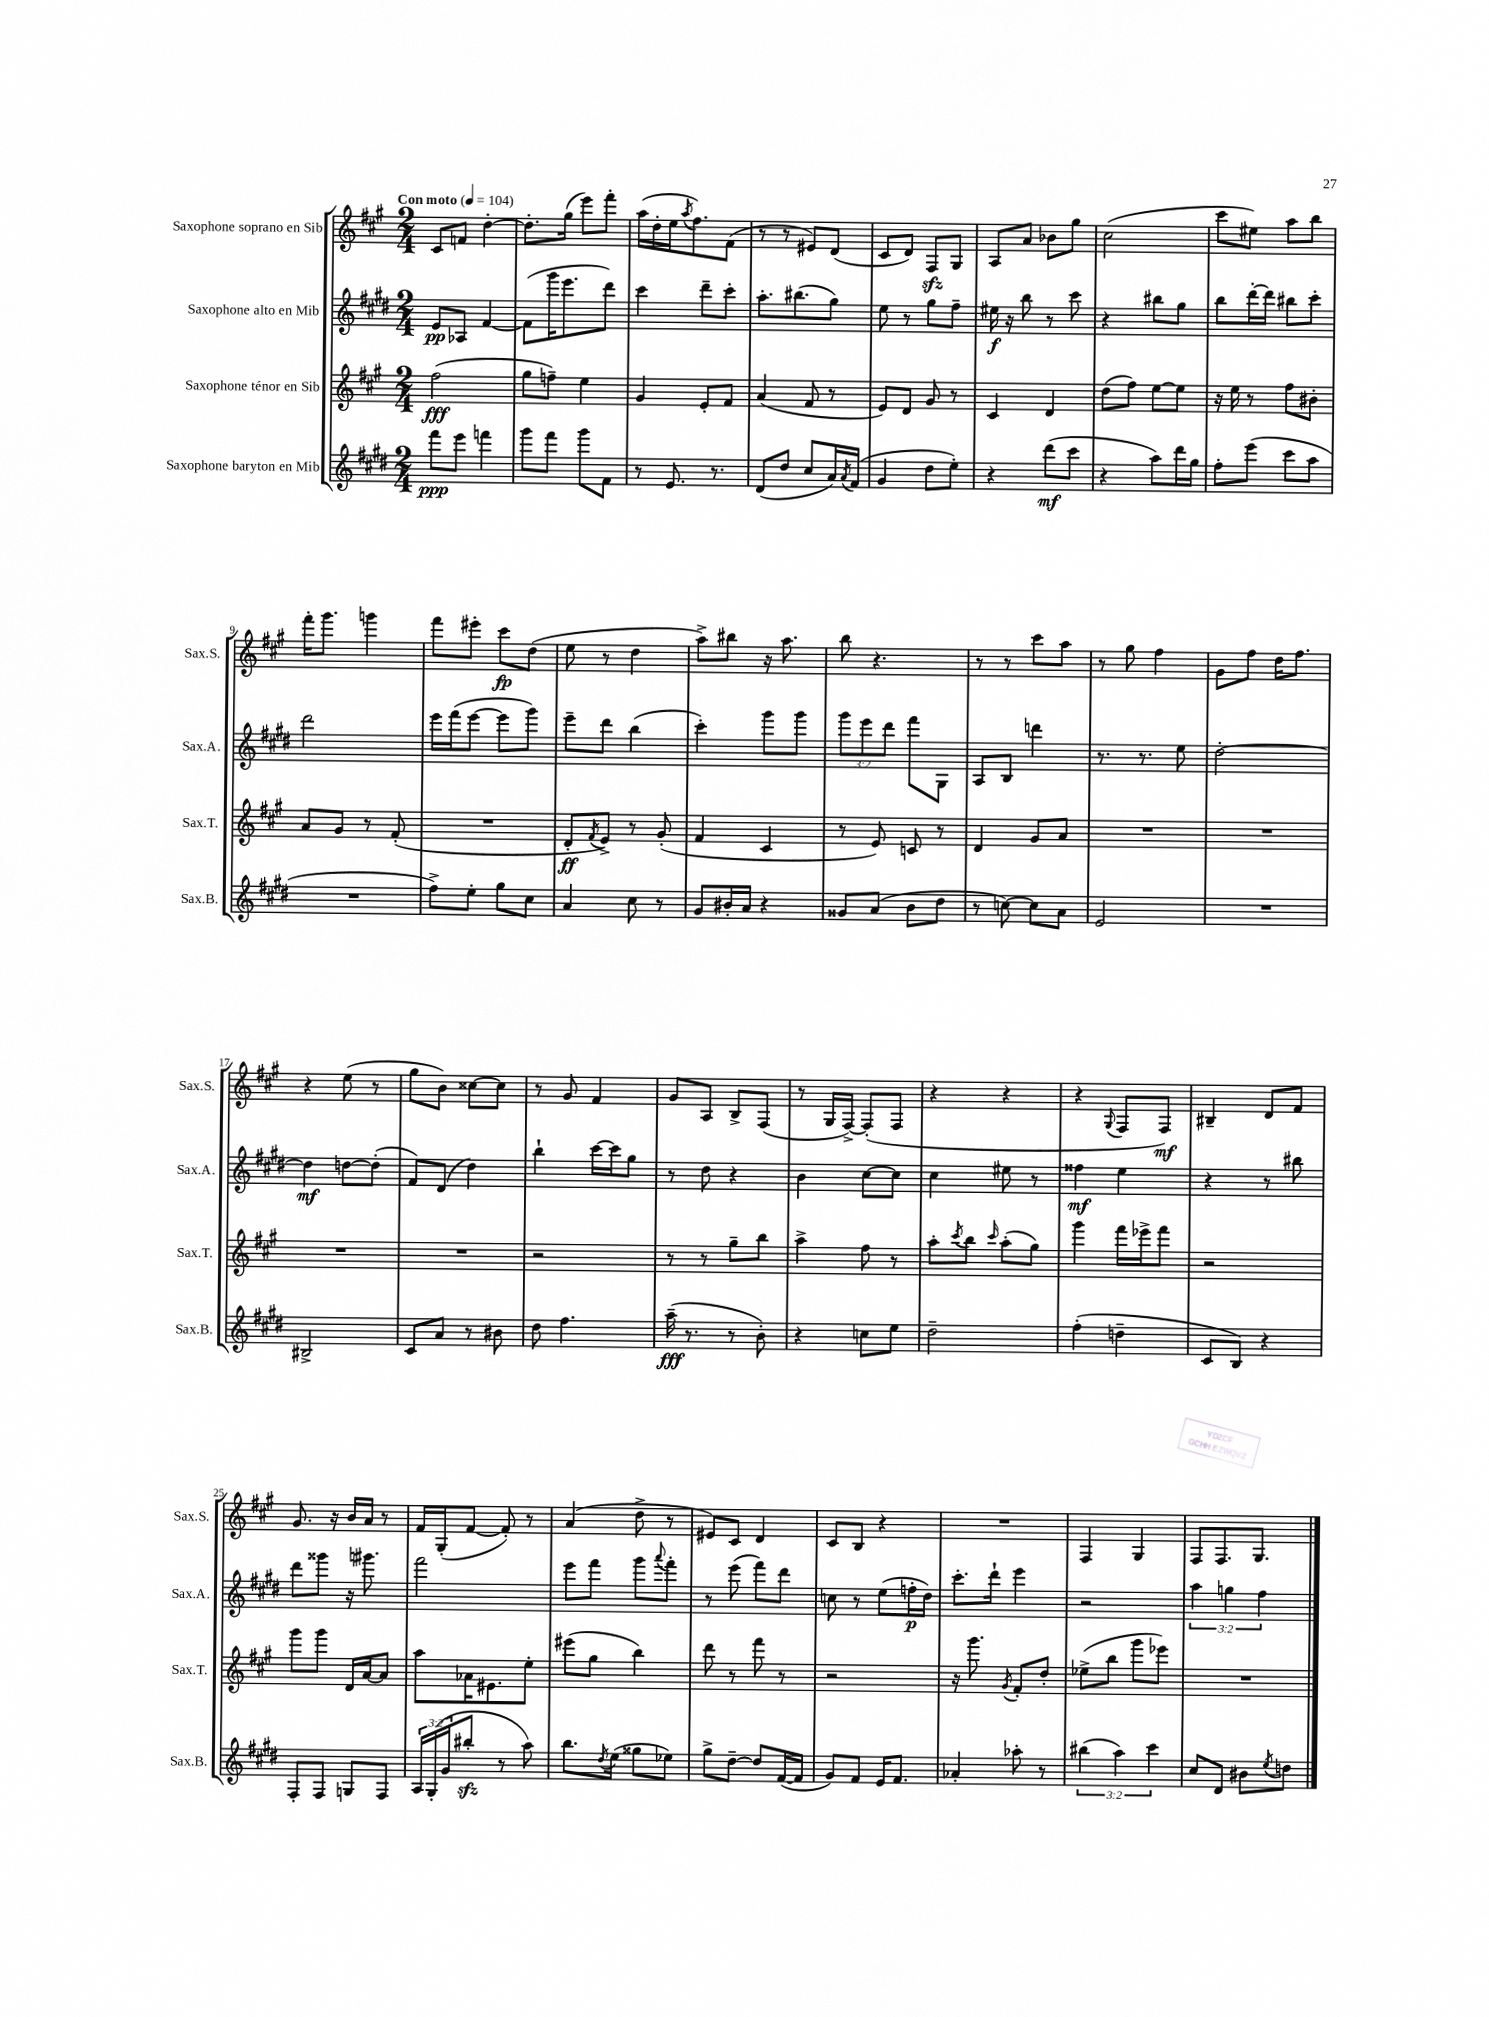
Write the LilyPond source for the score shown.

<<
\new StaffGroup <<
\new Staff = "s0" \with { instrumentName = "Saxophone soprano en Sib" shortInstrumentName = "Sax.S." } {
    \clef treble \key a \major \numericTimeSignature \time 2/4 \tempo "Con moto" 4 = 104
    cis'8 f'8 d''4~-. |
    d''8.-. gis''16( e'''8) fis'''8-. |
    a''16( d''16-. e''16 \acciaccatura { a''8 } fis''8.) fis'8( |
    r8 r8 eis'8) d'8( |
    cis'8 d'8) fis8\sfz gis8 |
    a8 a'8 bes'8 gis''8 |
    cis''2( |
    cis'''8 eis''8) a''8 b''8 |
    fis'''16-. gis'''8. g'''4 |
    fis'''8 eis'''8-. cis'''8\fp d''8( |
    e''8 r8 d''4 |
    a''8->) bis''8 r16 a''8. |
    b''8 r4. |
    r8 r8 cis'''8 a''8 |
    r8 gis''8 fis''4 |
    gis'8 fis''8 d''16 fis''8. |
    r4 e''8( r8 |
    gis''8 b'8) cisis''8~ cisis''8 |
    r8 gis'8 fis'4 |
    gis'8 a8 b8-> fis8( |
    r8 gis16 fis16~->) fis8-.( fis8 |
    r4 r4 |
    r4 \appoggiatura { gis8 } fis8 fis8\mf) |
    bis4-- d'8 fis'8 |
    gis'8. r16 b'16 a'16 r8 |
    fis'16 gis16-.( fis'8~ fis'8-.) r8 |
    a'4( d''8-> r8 |
    eis'8) cis'8 d'4 |
    cis'8 b8 r4 |
    R2 |
    fis4 gis4 |
    fis8 fis8. gis8. \bar "|." |
}
\new Staff = "s1" \with { instrumentName = "Saxophone alto en Mib" shortInstrumentName = "Sax.A." } {
    \clef treble \key e \major \numericTimeSignature \time 2/4 \override Staff.TupletNumber.text = #tuplet-number::calc-fraction-text
    e'8\pp aes8 fis'4~ |
    fis'8( gis'''16 e'''8. dis'''8) |
    cis'''4 dis'''8-- cis'''8-. |
    a''8.-. bis''8.( gis''8) |
    e''8 r8 gis''8 fis''8-- |
    eis''16\f r16 b''8 r8 cis'''8 |
    r4 bis''8 gis''8 |
    b''8 dis'''16~-. dis'''16 bis''8 cis'''8-. |
    dis'''2 |
    e'''16 fis'''16( e'''8~ e'''8 gis'''8) |
    e'''8-- dis'''8 b''4( |
    cis'''4-.) gis'''8 gis'''8 |
    \tuplet 3/2 { gis'''8 e'''8 dis'''8 } fis'''8 gis8 |
    a8 b8 d'''4 |
    r8. r8. e''8 |
    dis''2~-. |
    dis''4\mf d''8~ d''8-.( |
    fis'8) dis'8( dis''4) |
    b''4-! cis'''16~ cis'''16 gis''8 |
    r8 dis''8 r4 |
    b'4 cis''8~ cis''8 |
    cis''4 eis''8 r8 |
    fisis''4\mf e''4 |
    r4 r8 bis''8 |
    dis'''8 gisis'''8 r16 gis'''8. |
    fis'''2 |
    e'''8 fis'''8 gis'''8 \appoggiatura { a'''8 } fis'''8-. |
    r8 e'''8( fis'''8) dis'''8 |
    c''8 r8 e''8( f''16-.\p dis''16) |
    cis'''8.-. dis'''16-! e'''4 |
    r2 |
    \tuplet 3/2 { a''4 g''4 fis''4 } \bar "|." |
}
\new Staff = "s2" \with { instrumentName = "Saxophone ténor en Sib" shortInstrumentName = "Sax.T." } {
    \clef treble \key a \major \numericTimeSignature \time 2/4
    fis''2\fff( |
    gis''8 f''8--) e''4 |
    gis'4 e'8-. fis'8 |
    a'4( fis'8 r8 |
    e'8) d'8 gis'8 r8 |
    cis'4 d'4 |
    d''8( fis''8) e''8~ e''8 |
    r16 e''16 r8 fis''8 bis'8-. |
    a'8 gis'8 r8 fis'8-.( |
    R2 |
    d'8-.\ff \acciaccatura { fis'8 } e'8->) r8 gis'8-.( |
    fis'4 cis'4 |
    r8 e'8) c'8 r8 |
    d'4 gis'8 a'8 |
    R2 |
    R2 |
    R2 |
    R2 |
    r2 |
    r8 r8 gis''8-- b''8 |
    a''4-> fis''8 r8 |
    a''8-. \acciaccatura { cis'''8 } b''8 \grace { cis'''16 } a''8-.( gis''8) |
    gis'''4 fis'''16 ees'''16-> fis'''8 |
    r2 |
    gis'''8 gis'''8 d'16 a'16~ a'8 |
    a''8 aes'16 eis'8. e''8-. |
    eis'''8( gis''8 b''4) |
    d'''8 r8 fis'''8 r8 |
    r2 |
    r16 gis'''8. \acciaccatura { gis'8 } fis'8-. d''8-. |
    ees''8->( b''8 gis'''8 ees'''8) |
    R2 \bar "|." |
}
\new Staff = "s3" \with { instrumentName = "Saxophone baryton en Mib" shortInstrumentName = "Sax.B." } {
    \clef treble \key e \major \numericTimeSignature \time 2/4 \override Staff.TupletNumber.text = #tuplet-number::calc-fraction-text
    fis'''8\ppp e'''8 f'''4 |
    gis'''8 fis'''8 gis'''8 fis'8 |
    r8 e'8. r8. |
    dis'8( dis''8 cis''8 a'16) \acciaccatura { a'8 } fis'16( |
    gis'4 dis''8 e''8-.) |
    r4 dis'''8\mf( cis'''8 |
    r4 a''8) dis'''16 gis''16 |
    fis''8-. e'''8( cis'''8 a''8 |
    R2 |
    fis''8->) e''8-. gis''8 cis''8 |
    a'4 cis''8 r8 |
    gis'8 bis'16-. a'16 r4 |
    gisis'8 a'8( b'8 dis''8 |
    r8 c''8~) c''8 a'8 |
    e'2 |
    R2 |
    bis2-> |
    cis'8 a'8 r8 bis'8 |
    dis''8 fis''4. |
    a''16--\fff( r8. r8 b'8-.) |
    r4 c''8 e''8 |
    dis''2-- |
    fis''4-.( d''4-- |
    cis'8 b8) r4 |
    fis8-. fis8 g8 fis8 |
    \tuplet 3/2 { a16 gis16-.( gis'16 } bis''8-.\sfz r8 a''8) |
    b''8. \acciaccatura { dis''8 } e''16( gisis''8 ees''8) |
    gis''8-> dis''8~-- dis''8 fis'16~( fis'16 |
    gis'8) fis'8 e'16 fis'8. |
    aes'4-. aes''8-. r8 |
    \tuplet 3/2 { bis''4( a''4) cis'''4 } |
    cis''8 dis'8 bis'8 \acciaccatura { e''8 } d''8 \bar "|." |
}
>>
>>
